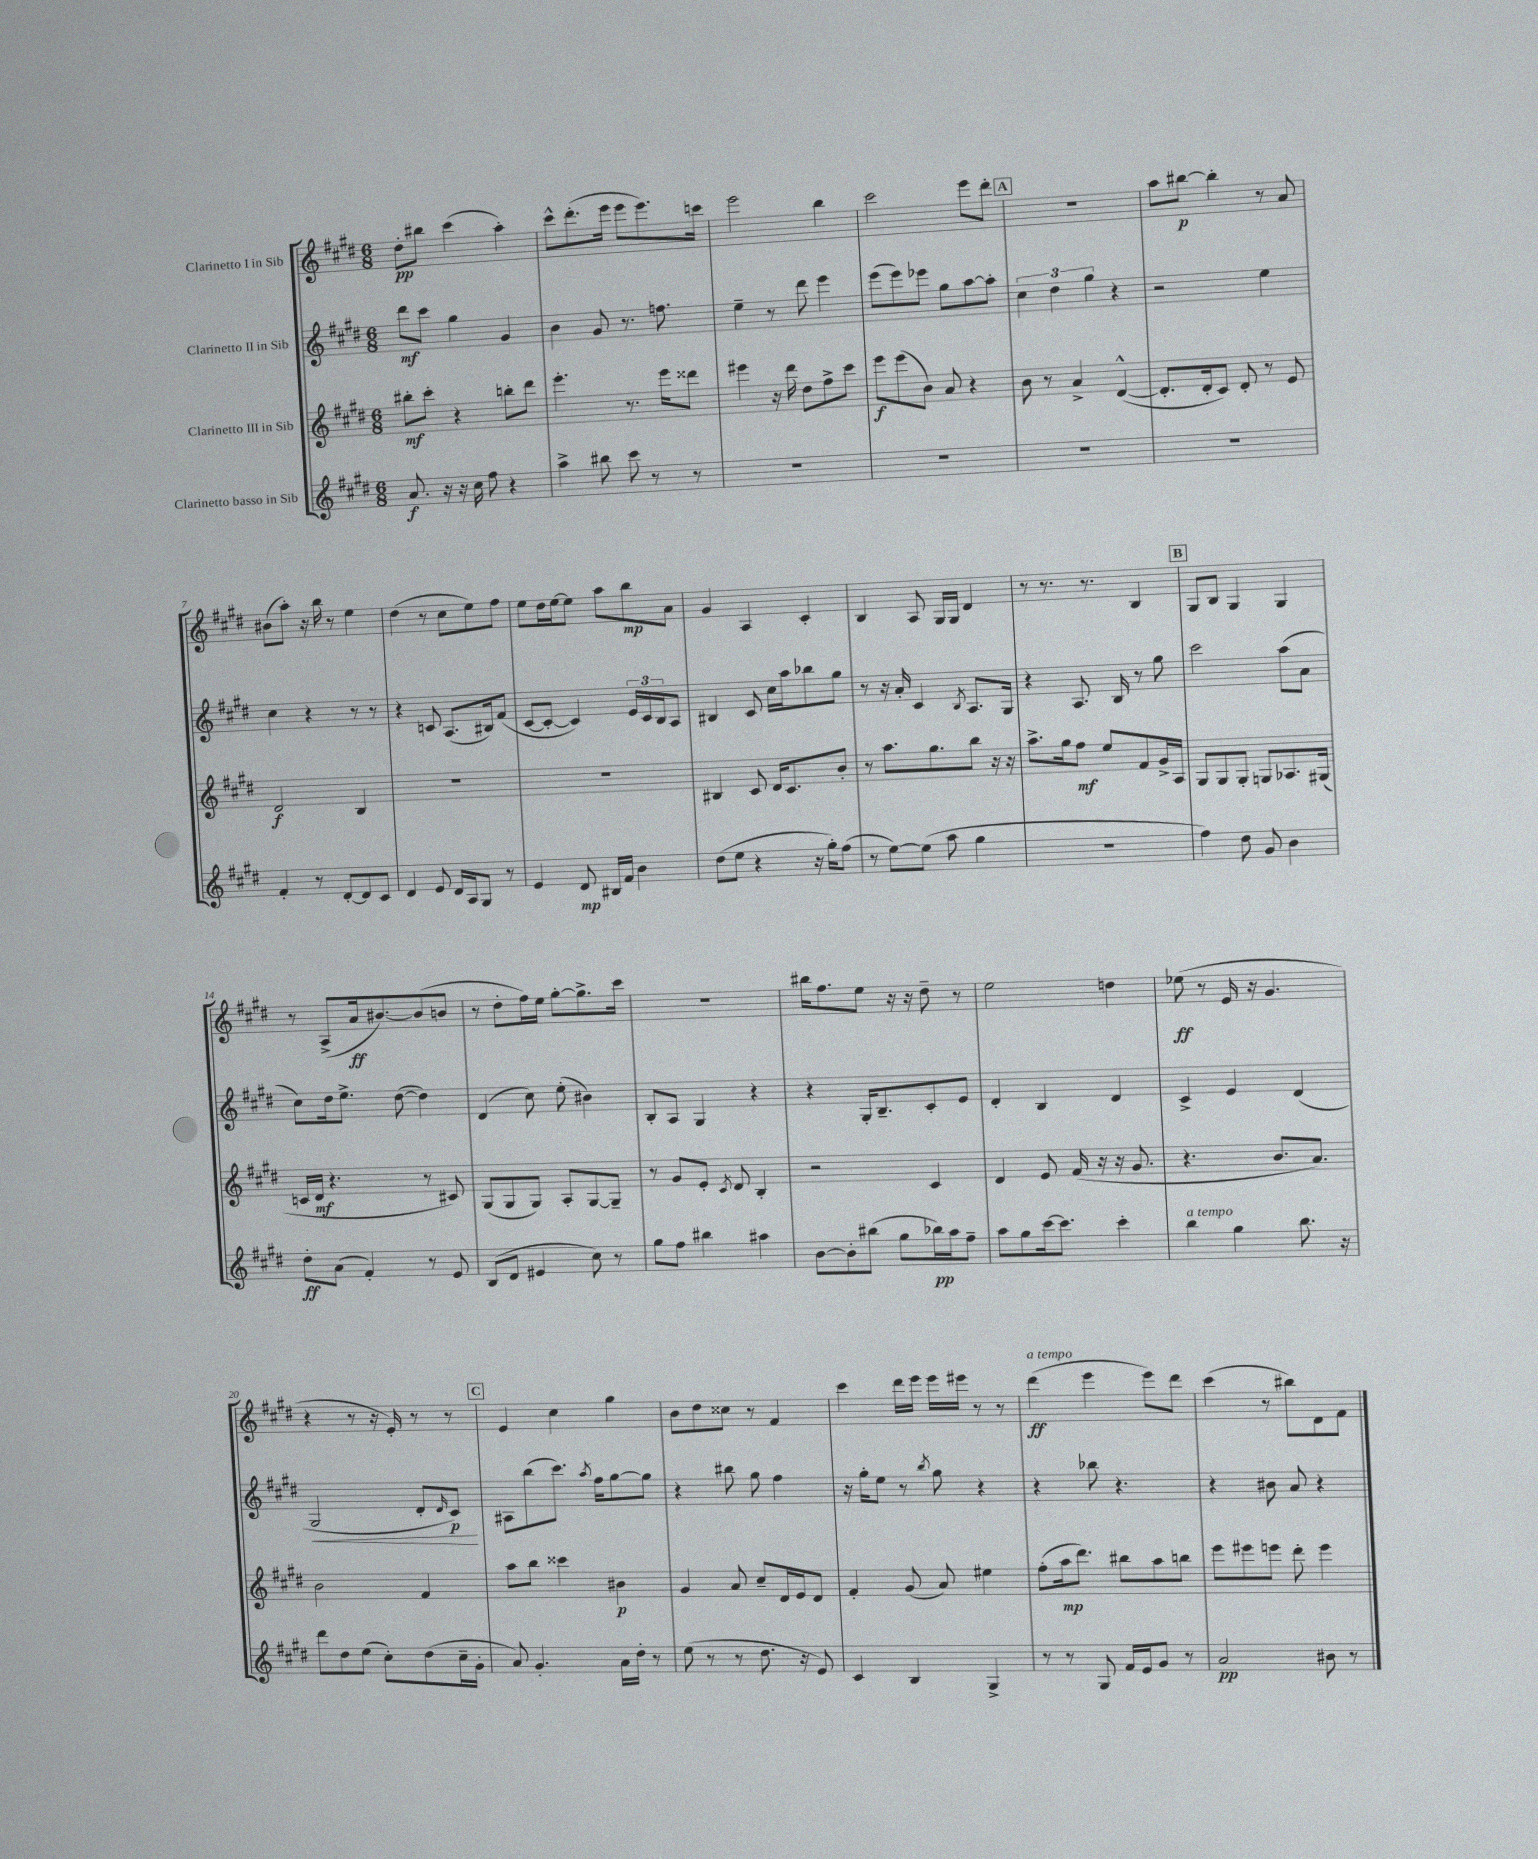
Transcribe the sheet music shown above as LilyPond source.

<<
\new StaffGroup <<
\new Staff = "s0" \with { instrumentName = "Clarinetto I in Sib" } {
    \clef treble \key e \major \numericTimeSignature \time 6/8
    dis''8-.\pp bis''8 cis'''4( a''4-.) |
    cis'''8-^ dis'''8.-.( e'''16 e'''8 e'''8.) c'''16 |
    e'''2 b''4 |
    cis'''2 e'''8 dis'''8-. |
    \mark \markup { \box "A" } R2. |
    a''8 bis''8~\p bis''4-. r8 a'8 |
    bis'8( a''8-.) r16 b''16 r8 e''4 |
    dis''4( r8 cis''8 e''8) fis''8 |
    e''8 dis''16 e''16~ e''8 a''8 b''8\mp a'8 |
    gis'4 a4 cis'4-. |
    b4 a8 gis16 gis16 dis'4 |
    r8 r8. r8. b4 |
    \mark \markup { \box "B" } gis8 b8 gis4 gis4 |
    r8 a8->( a'16\ff bis'8.~) bis'8( b'8 |
    r8 dis''8-. fis''16) e''16 gis''8~-. gis''8.-> cis'''16 |
    R2. |
    bis''16 fis''8. e''8 r16 r16 dis''8-- r8 |
    e''2 d''4 |
    ees''8\ff( r8 e'16 r16 gis'4. |
    r4 r8 r16 e'16-.) r8 r8 |
    \mark \markup { \box "C" } e'4 cis''4 gis''4 |
    b'8 dis''8 cisis''8 r8 fis'4 |
    cis'''4 dis'''16 e'''16 e'''16 eis'''16 r8 r8 |
    dis'''4\ff^\markup { \italic "a tempo" }( e'''4 e'''8) dis'''8 |
    cis'''4( r8 bis''8) dis'8 fis'8 \bar "|." |
}
\new Staff = "s1" \with { instrumentName = "Clarinetto II in Sib" } {
    \clef treble \key e \major \numericTimeSignature \time 6/8
    dis'''8\mf cis'''8 gis''4 gis'4 |
    b'4 gis'8 r8. f''8. |
    e''4-- r8 dis'''8 e'''4 |
    e'''8( e'''8) ees'''8 gis''8 a''8~ a''8-. |
    \mark \markup { \box "A" } \tuplet 3/2 { cis''4 dis''4 gis''4 } r4 |
    r2 e''4 |
    cis''4 r4 r8 r8 |
    r4 c'8 a8.( bis16) fis'8( |
    cis'8~ cis'8~-. cis'4) \tuplet 3/2 { e'16 cis'16 b16 } a8 |
    bis4 cis'8 cis''16 a''16 bes''8 gis''8 |
    r8 r16 a'16-. cis'4 \acciaccatura { b8 } a8. gis16 |
    r4 a8. b16 r8 gis''8 |
    \mark \markup { \box "B" } cis'''2 a''8( a'8 |
    cis''8) dis''16 e''8.-> dis''8~( dis''4) |
    dis'4( cis''8) e''8-.( bis'4) |
    b8-. a8 gis4 r4 |
    r4 gis16-. b8.-- cis'8-. e'8 |
    dis'4-. b4 dis'4 |
    cis'4-> e'4 dis'4( |
    gis2\< dis'8-. \grace { dis'16 } cis'8\p\!) |
    \mark \markup { \box "C" } ais8 b''8( cis'''8.) \acciaccatura { a''8 } fis''16 gis''8~ gis''8 |
    r4 bis''8 gis''8 fis''4 |
    r16 gis''16-. e''8 r8 \acciaccatura { b''8 } gis''8 r4 |
    r4 bes''8 r4. |
    r4 bis'8 a'8 r4 \bar "|." |
}
\new Staff = "s2" \with { instrumentName = "Clarinetto III in Sib" } {
    \clef treble \key e \major \numericTimeSignature \time 6/8
    bis''8-.\mf cis'''8-. r4 b''8-. dis'''8 |
    e'''4.-. r8. e'''16 disis'''8 |
    eis'''4 r16 dis'''16 dis''8 fis''8-> cis'''8 |
    e'''8\f e'''8( b'8) a'8 r4 |
    \mark \markup { \box "A" } b'8 r8 a'4-> dis'4~-^( |
    dis'8.-. dis'16-. cis'8) dis'8-. r8 e'8 |
    dis'2\f b4 |
    R2. |
    R2. |
    bis4 cis'8 dis'16 cis'8. b'8-. |
    r8 a''8. gis''8. b''8 r16 r16 |
    a''8.-> gis''16 fis''8\mf e''8 fis'8 gis'16-> a16 |
    \mark \markup { \box "B" } gis8 gis8 gis8-. g8 aes8. gis16( |
    c'16 dis'16\mf r4. r8 cis'8) |
    gis8( gis8 gis8) a8-. gis8~ gis8-- |
    r8 gis'8 e'8-. \acciaccatura { cis'8 } dis'8 b4-. |
    r2 cis'4 |
    dis'4 e'8 fis'16( r16 r16 gis'8. |
    r4. b'8. a'8.) |
    b'2 fis'4 |
    \mark \markup { \box "C" } a''8 b''8 cisis'''4 bis'4\p |
    gis'4 a'8 cis''8-- dis'16 e'16 dis'8 |
    fis'4-. gis'8( a'8) eis''4 |
    fis''8-.( a''16\mp dis'''8.) bis''8 a''8 b''8 |
    e'''8 eis'''8 e'''8 dis'''8-. e'''4 \bar "|." |
}
\new Staff = "s3" \with { instrumentName = "Clarinetto basso in Sib" } {
    \clef treble \key e \major \numericTimeSignature \time 6/8
    a'8.\f r16 r16 cis''16 fis''8 r4 |
    a''4-> bis''8 cis'''8 r8 r8 |
    R2. |
    R2. |
    \mark \markup { \box "A" } R2. |
    R2. |
    fis'4-. r8 dis'8~-. dis'8 cis'8 |
    dis'4 e'8 dis'16 a16 gis8 r8 |
    e'4 dis'8\mp bis16 fis'16 b'4 |
    dis''8( e''8 r4 r16 gis''16-.) fis''8( |
    r8 e''8~) e''8( a''8 gis''4 |
    R2. |
    \mark \markup { \box "B" } fis''4) dis''8 gis'8 b'4 |
    dis''8-.\ff a'8( fis'4-.) r8 e'8 |
    b8( dis'8 eis'4 cis''8) r8 |
    gis''8 fis''8 bis''4 ais''4 |
    b'8~ b'8-. bis''8( gis''8 bes''16\pp) a''16 fis''8-- |
    a''8 gis''8 cis'''16~ cis'''8. cis'''4-. |
    b''4^\markup { \italic "a tempo" } gis''4 b''8. r16 |
    dis'''8 dis''8 e''8( cis''8-.) dis''8( cis''16-- gis'16-. |
    \mark \markup { \box "C" } a'8) gis'4.-. a'16 dis''16-. r8 |
    e''8( r8 r8 dis''8. r16 e'8) |
    cis'4 b4 gis4-> |
    r8 r8 gis8 fis'16 e'16 gis'8 r8 |
    a'2\pp bis'8 r8 \bar "|." |
}
>>
>>
